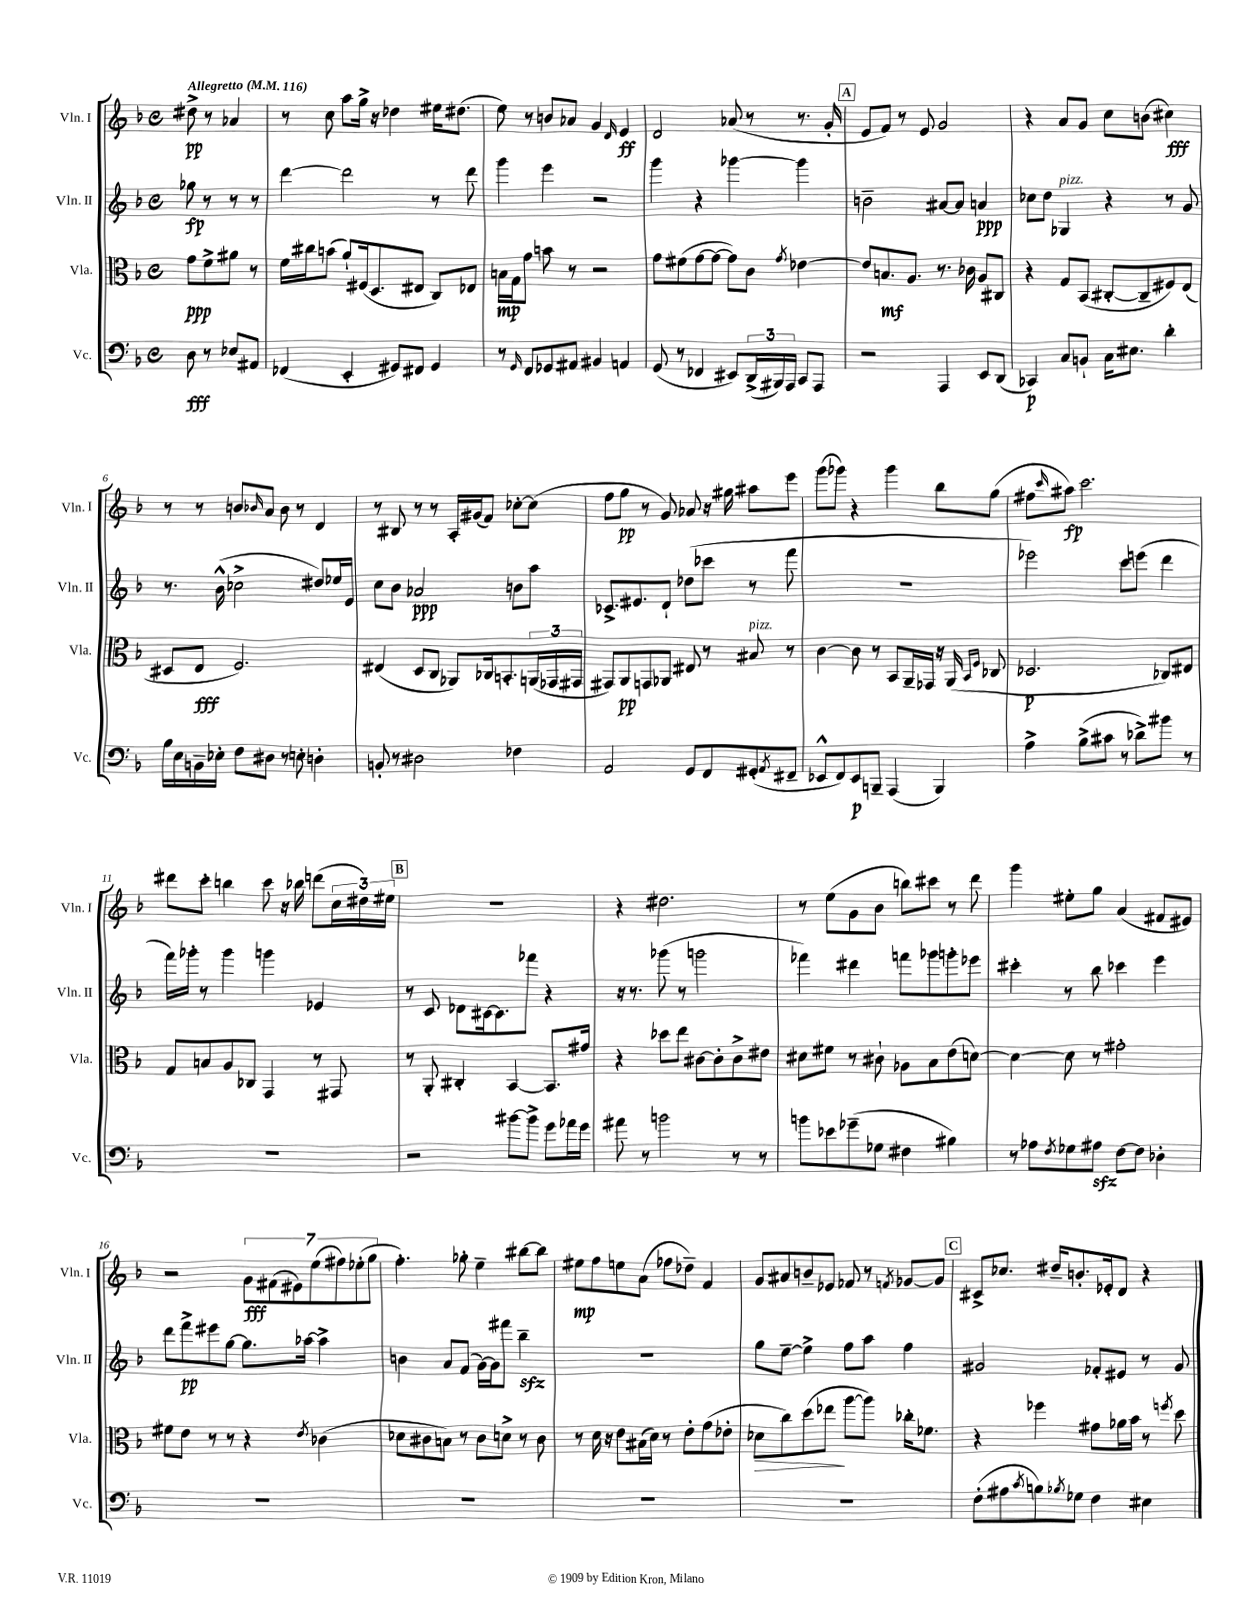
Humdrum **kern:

**kern	**dynam	**kern	**dynam	**kern	**dynam	**kern	**dynam
*part4	*part4	*part3	*part3	*part2	*part2	*part1	*part1
*staff4	*staff4	*staff3	*staff3	*staff2	*staff2	*staff1	*staff1
*I"Vc.	*	*I"Vla.	*	*I"Vln. II	*	*I"Vln. I	*
*I'Vc.	*	*I'Vla.	*	*I'Vln. II	*	*I'Vln. I	*
*clefF4	*	*clefC3	*	*clefG2	*	*clefG2	*
*k[b-]	*	*k[b-]	*	*k[b-]	*	*k[b-]	*
*M4/4	*	*M4/4	*	*M4/4	*	*M4/4	*
*met(c)	*	*met(c)	*	*met(c)	*	*met(c)	*
*MM116	*	*MM116	*	*MM116	*	*MM116	*
=	=	=	=	=	=	=	=
!	!	!	!	!	!	!LO:TX:a:B:t=Allegretto	!
8D\	fff	8g\L	ppp	8gg-X\	fp	8dd#X^\	pp
8r	.	8f^\	.	8r	.	8r	.
8E-X/L	.	8a#X\J	.	8r	.	4a-X/	.
8AA#X/J	.	8r	.	8r	.	.	.
=1	=1	=1	=1	=1	=1	=1	=1
(4FF-X/	.	16f\LL	.	[4ddd\	.	8r	.
.	.	16cc#X\J	.	.	.	.	.
.	.	(8bn\J	.	.	.	8cc\	.
4EE'/	.	8a`/L)	.	2ddd\]	.	8aa\L	.
.	.	(16F#X/k	.	.	.	16gg^\Jk	.
.	.	8.D/	.	.	.	16r	.
8GG#X/L)	.	.	.	.	.	4dd-X\	.
8FF#X/J	.	8E#X/J	.	.	.	.	.
4GG#/	.	8C/L)	.	8r	.	16ee#X\KL	.
.	.	.	.	.	.	(8.dd#X\J	.
.	.	8E-X/J	.	8ddd\	.	.	.
=2	=2	=2	=2	=2	=2	=2	=2
8r	.	16Bn\LL	mp	4ggg\	.	8ee\)	.
.	.	16G\J	.	.	.	.	.
16qqGG/	.	.	.	.	.	.	.
8FF/L	.	8g\J	.	.	.	8r	.
8GG-X/	.	8bn\	.	4eee\	.	8bn/L	.
8AA#X/J	.	8r	.	.	.	8a-X/J	.
4BB#X/	.	2r	.	2r	.	4g/	.
.	.	.	.	.	.	16qqd/	.
4AAn/	.	.	.	.	.	4e/	ff
=3	=3	=3	=3	=3	=3	=3	=3
(8GG/	.	8g\L	.	4ggg\	.	2d/	.
8r	.	(8f#X\	.	.	.	.	.
4FF-X/	.	[8g\	.	4r	.	.	.
.	.	8g\J_	.	.	.	.	.
8EE#X/L)	.	8g\L])	.	[4ggg-X\	.	(8a-X/	.
(24DD^/L	.	8c\J	.	.	.	8r	.
24BBB#X/)	.	.	.	.	.	.	.
24AAA/JJ	.	.	.	.	.	.	.
.	.	8qg/	.	.	.	.	.
8CC/L	.	[4e-X\	.	4ggg-\]	.	8.r	.
8AAA/J	.	.	.	.	.	.	.
.	.	.	.	.	.	16g'/	.
!!LO:REH:place=s1:t=A
=4	=4	=4	=4	=4	=4	=4	=4
2r	.	8e-/L]	.	2bn~\	.	8e/L	.
.	.	8.Bn/	mf	.	.	8f/J)	.
.	.	.	.	.	.	8r	.
.	.	8.A/J	.	.	.	.	.
.	.	.	.	.	.	8e/	.
4AAA/	.	8.r	.	[8a#X/L	.	2g/	.
.	.	.	.	8a#/J]	.	.	.
.	.	16c-X\	.	.	.	.	.
8EE/L	.	8A/L	.	4an/	ppp	.	.
(8DD/J	.	8C#X/J	.	.	.	.	.
=5	=5	=5	=5	=5	=5	=5	=5
4CC-X/)	p	4r	.	8cc-X\L	.	4r	.
.	.	.	.	8dd\J	.	.	.
!	!	!	!	!LO:TX:a:i:t=pizz.	!	!	!
8C/L	.	8G/L	.	4G-X/	.	8a/L	.
8BBn`/J	.	(8BB-/J	.	.	.	8g/J	.
16C\KL	.	[8C#X'/L	.	4r	.	8cc\L	.
8.E#X\J	.	.	.	.	.	.	.
.	.	8C#~/]	.	.	.	(8bn\J	.
4d'\	.	8F#X/)	.	8r	.	4cc#X\)	fff
.	.	(8E/J	.	8g/	.	.	.
!!LO:LB:g=z
=6	=6	=6	=6	=6	=6	=6	=6
16B-\LL	.	8D#X/L	.	8.r	.	8r	.
16E\	.	.	.	.	.	.	.
16BBn~\	.	8E/J	fff	.	.	8r	.
16E-X'\JJ	.	.	.	(16b-^^\	.	.	.
8F\L	.	2.F/)	.	2cc-X^\	.	8bn/L	.
.	.	.	.	.	.	16qqb-X/	.
8D#X\J	.	.	.	.	.	8a/J	.
8r	.	.	.	.	.	8b-\	.
8En'\	.	.	.	.	.	8r	.
4Dn'\	.	.	.	8dd#X/L)	.	4d/	.
.	.	.	.	16ee-X/L	.	.	.
.	.	.	.	16e/JJ	.	.	.
=7	=7	=7	=7	=7	=7	=7	=7
8BBn'/	.	(4E#X/	.	8cc\L	.	8r	.
8r	.	.	.	8b-\J	.	8B#X/	.
2D#X\	.	8D/L	.	2a-X/	ppp	8r	.
.	.	8C/J	.	.	.	8r	.
.	.	8AA-X/L)	.	.	.	16A'/LL	.
.	.	.	.	.	.	(16g#X/J	.
.	.	16C-X/k	.	.	.	8f/J)	.
.	.	8.BBn'/	.	.	.	.	.
4F-X\	.	.	.	8bn\L	.	[8cc-X'\L	.
.	.	(24AAn/L	.	8aa\J	.	(8cc-\J]	.
.	.	24GG-X/	.	.	.	.	.
.	.	24GG#X/JJ	.	.	.	.	.
=8	=8	=8	=8	=8	=8	=8	=8
2AA/	.	8GG#X/L)	.	8.c-X^/L	.	8ff\L	.
.	.	8AA/	pp	.	.	8gg\J	pp
.	.	.	.	8.e#X/	.	.	.
.	.	8GGn/	.	.	.	8r	.
.	.	8AA-X/J	.	8d`/J	.	8g/)	.
8GG/L	.	8E#X/	.	(8dd-X\L	.	8a-X/	.
8FF/	.	8r	.	8ccc-X\J	.	16r	.
.	.	.	.	.	.	16gg#X\	.
!	!	!LO:TX:a:i:t=pizz.	!	!	!	!	!
(8GG#X'/	.	8B#X/	.	8r	.	8aa#X\L	.
8qAA/	.	.	.	.	.	.	.
8FF#X~/J	.	8r	.	8fff\	.	8eee\J	.
=9	=9	=9	=9	=9	=9	=9	=9
8EE-X^^/L	.	[4c\	.	1r	.	(8ggg\L	.
8FF/)	.	.	.	.	.	8ggg-X\J)	.
8EE-/	p	8c\]	.	.	.	4r	.
8BBBn~/J	.	8r	.	.	.	.	.
(4AAA/	.	8BB-/L	.	.	.	4ggg-\	.
.	.	16AA~/L	.	.	.	.	.
.	.	16GG-X/JJ	.	.	.	.	.
4BBB/)	.	16r	.	.	.	8bb-\L	.
.	.	(16AA/	.	.	.	.	.
.	.	16qqBB-/LL	.	.	.	.	.
.	.	16qqF/JJ	.	.	.	.	.
.	.	8C-X/	.	.	.	(8gg\J	.
=10	=10	=10	=10	=10	=10	=10	=10
4A^\	.	2.D-X/	p	2eee-X\)	.	8ff#X\L	.
.	.	.	.	.	.	16qqccc/	.
.	.	.	.	.	.	8aa#X\J)	fp
(8B-^\L	.	.	.	.	.	2.ccc\	.
8c#X\J	.	.	.	.	.	.	.
8r	.	.	.	8ccc\L	.	.	.
8d-X^\L)	.	.	.	(8eeen\J	.	.	.
8b#X\J	.	8C-X/L)	.	4ddd\	.	.	.
8r	.	8E#X/J	.	.	.	.	.
!!LO:LB:g=z
=11	=11	=11	=11	=11	=11	=11	=11
1r	.	8G/L	.	16fff\LL)	.	8ddd#X\L	.
.	.	.	.	16ggg-X'\JJ	.	.	.
.	.	8Bn/	.	8r	.	8ccc'\J	.
.	.	8A/	.	4ggg-\	.	4bbn\	.
.	.	8C-X/J	.	.	.	.	.
.	.	4GG/	.	4gggn\	.	8ccc\	.
.	.	.	.	.	.	16r	.
.	.	.	.	.	.	16bb-X\	.
.	.	8r	.	4e-X/	.	(8dddn\L	.
.	.	8GG#X/	.	.	.	24cc\L	.
.	.	.	.	.	.	24dd#X\)	.
.	.	.	.	.	.	24ee#X\JJ	.
!!LO:REH:place=s1:t=B
=12	=12	=12	=12	=12	=12	=12	=12
2r	.	8r	.	8r	.	1r	.
.	.	8AA'/	.	8c/	.	.	.
.	.	4C#X'/	.	8d-X\L	.	.	.
.	.	.	.	[16c#X\k	.	.	.
.	.	.	.	8.c#\]	.	.	.
[8b#X\L	.	[4BB-/	.	.	.	.	.
8b#^\J]	.	.	.	8fff-X\J	.	.	.
8g\L	.	8.BB-/L]	.	4r	.	.	.
16a-X\L	.	.	.	.	.	.	.
16g\JJ	.	16g#X/Jk	.	.	.	.	.
=13	=13	=13	=13	=13	=13	=13	=13
8a#X\	.	4r	.	16r	.	4r	.
.	.	.	.	8.r	.	.	.
8r	.	.	.	.	.	.	.
2bn\	.	8dd-X\L	.	(8ggg-X\	.	2.dd#X\	.
.	.	8ee\J	.	8r	.	.	.
.	.	[8c#X\L	.	2gggn\	.	.	.
.	.	8c#'\]	.	.	.	.	.
8r	.	8c#^\	.	.	.	.	.
8r	.	8e#X\J	.	.	.	.	.
=14	=14	=14	=14	=14	=14	=14	=14
8bn\L	.	8d#X\L	.	4fff-X\)	.	8r	.
8e-X\	.	8f#X\J	.	.	.	(8ee\L	.
(8g-X~\	.	8r	.	4ddd#X\	.	8g\	.
8G-X\J	.	8c#X`\	.	.	.	8b-\J	.
4F#X\	.	8A-X\L	.	8fffn\L	.	8bbn\L)	.
.	.	8B-\	.	8ggg-X\	.	8ccc#X\J	.
4B#X\)	.	(8e\	.	8gggn'\	.	8r	.
.	.	[8dn\J)	.	8eee-X\J	.	8ddd\	.
=15	=15	=15	=15	=15	=15	=15	=15
8r	.	4d\_	.	4ccc#X'\	.	4ggg\	.
8A-X\L	.	.	.	.	.	.	.
8qF/	.	.	.	.	.	.	.
8G-X\	.	8d\]	.	8r	.	8ee#X'\L	.
8A#Xzz\J	.	8r	.	8bb-\	.	8gg\J	.
[8F\L	.	2g#X'\	.	4ccc-X\	.	(4a/	.
8F\J]	.	.	.	.	.	.	.
4D-X'\	.	.	.	4eee\	.	8f#X/L	.
.	.	.	.	.	.	8e#X/J)	.
!!LO:LB:g=z
=16	=16	=16	=16	=16	=16	=16	=16
1r	.	8f#X\L	.	8ddd\L	.	2r	.
.	.	8e\J	.	8fff^\	pp	.	.
.	.	8r	.	8eee#X\	.	.	.
.	.	8r	.	[8gg\J	.	.	.
.	.	4r	.	8.gg\L]	.	14g\L	fff
.	.	.	.	.	.	(14f#X\	.
.	.	.	.	.	.	14e#X\)	.
.	.	.	.	[16aa-X\Jk	.	.	.
.	.	.	.	.	.	(14ee\	.
.	.	8qe/	.	.	.	.	.
.	.	(4c-X\	.	4aa-^\]	.	.	.
.	.	.	.	.	.	14ff#X\)	.
.	.	.	.	.	.	(14ee-X'\	.
.	.	.	.	.	.	14gg\J	.
=17	=17	=17	=17	=17	=17	=17	=17
1r	.	8d-X\L	.	4bn\	.	4.ff'\)	.
.	.	8c#X\	.	.	.	.	.
.	.	8Bn\J)	.	8a/L	.	.	.
.	.	8r	.	(8f/J	.	8gg-X'\	.
.	.	8c#\L	.	[16g\LL)	.	4ee~\	.
.	.	.	.	16g\J]	.	.	.
.	.	8dn^\J	.	8fff#X\J	.	.	.
.	.	8r	.	4bb-zz~\	.	[8bb#X\L	.
.	.	8c#\	.	.	.	8bb#\J]	.
=18	=18	=18	=18	=18	=18	=18	=18
1r	.	8r	.	1r	.	8ee#X\L	mp
.	.	16d\	.	.	.	8ff\	.
.	.	16r	.	.	.	.	.
.	.	8e\L	.	.	.	8een\	.
.	.	(16B#X\L	.	.	.	(8a\J	.
.	.	16d\JJ)	.	.	.	.	.
.	.	8r	.	.	.	8ff-X\L	.
.	.	8e'\L	.	.	.	8dd-X~\J)	.
.	.	(8g\	.	.	.	4f/	.
.	.	8e-X'\J	.	.	.	.	.
=19	=19	=19	=19	=19	=19	=19	=19
!	!	!	!LO:HP:b	!	!	!	!
1r	.	8d-X\L	>	8gg\L	.	8g/L	.
.	.	8cc\)	.	[8ee~\J	.	8a#X/	.
.	.	(8dd\	.	4ee^\]	.	8bn~/	.
.	.	8ee-X\J	.	.	.	8e-X/J	.
.	.	[8aa\L	]	8ff\L	.	8f-X/	.
.	.	8aa\J])	.	8aa\J	.	8r	.
.	.	.	.	.	.	8qfn/	.
.	.	16cc-X'\KL	.	4ff\	.	[8g-X/L	.
.	.	8.f-X\J	.	.	.	.	.
.	.	.	.	.	.	8g-/J]	.
!!LO:REH:place=s1:t=C
=20	=20	=20	=20	=20	=20	=20	=20
(8F'\L	.	4r	.	2g#X/	.	8c#X^/L	.
8A#X\	.	.	.	.	.	8.cc-X/J	.
8qc/	.	.	.	.	.	.	.
8Bn\)	.	4ff-X\	.	.	.	.	.
.	.	.	.	.	.	16dd#X~/KL	.
8qB-X/	.	.	.	.	.	.	.
8G-X\J	.	.	.	.	.	8.bn'/	.
4F\	.	8g#X\L	.	8f-X'/L	.	.	.
.	.	.	.	.	.	16e-X'/k	.
.	.	16a-X\L	.	8e#X/J	.	8d/J	.
.	.	16b-\JJ	.	.	.	.	.
4E#X\	.	8r	.	8r	.	4r	.
.	.	8qffn/	.	.	.	.	.
.	.	8dd\	.	8g#/	.	.	.
==	==	==	==	==	==	==	==
*-	*-	*-	*-	*-	*-	*-	*-
